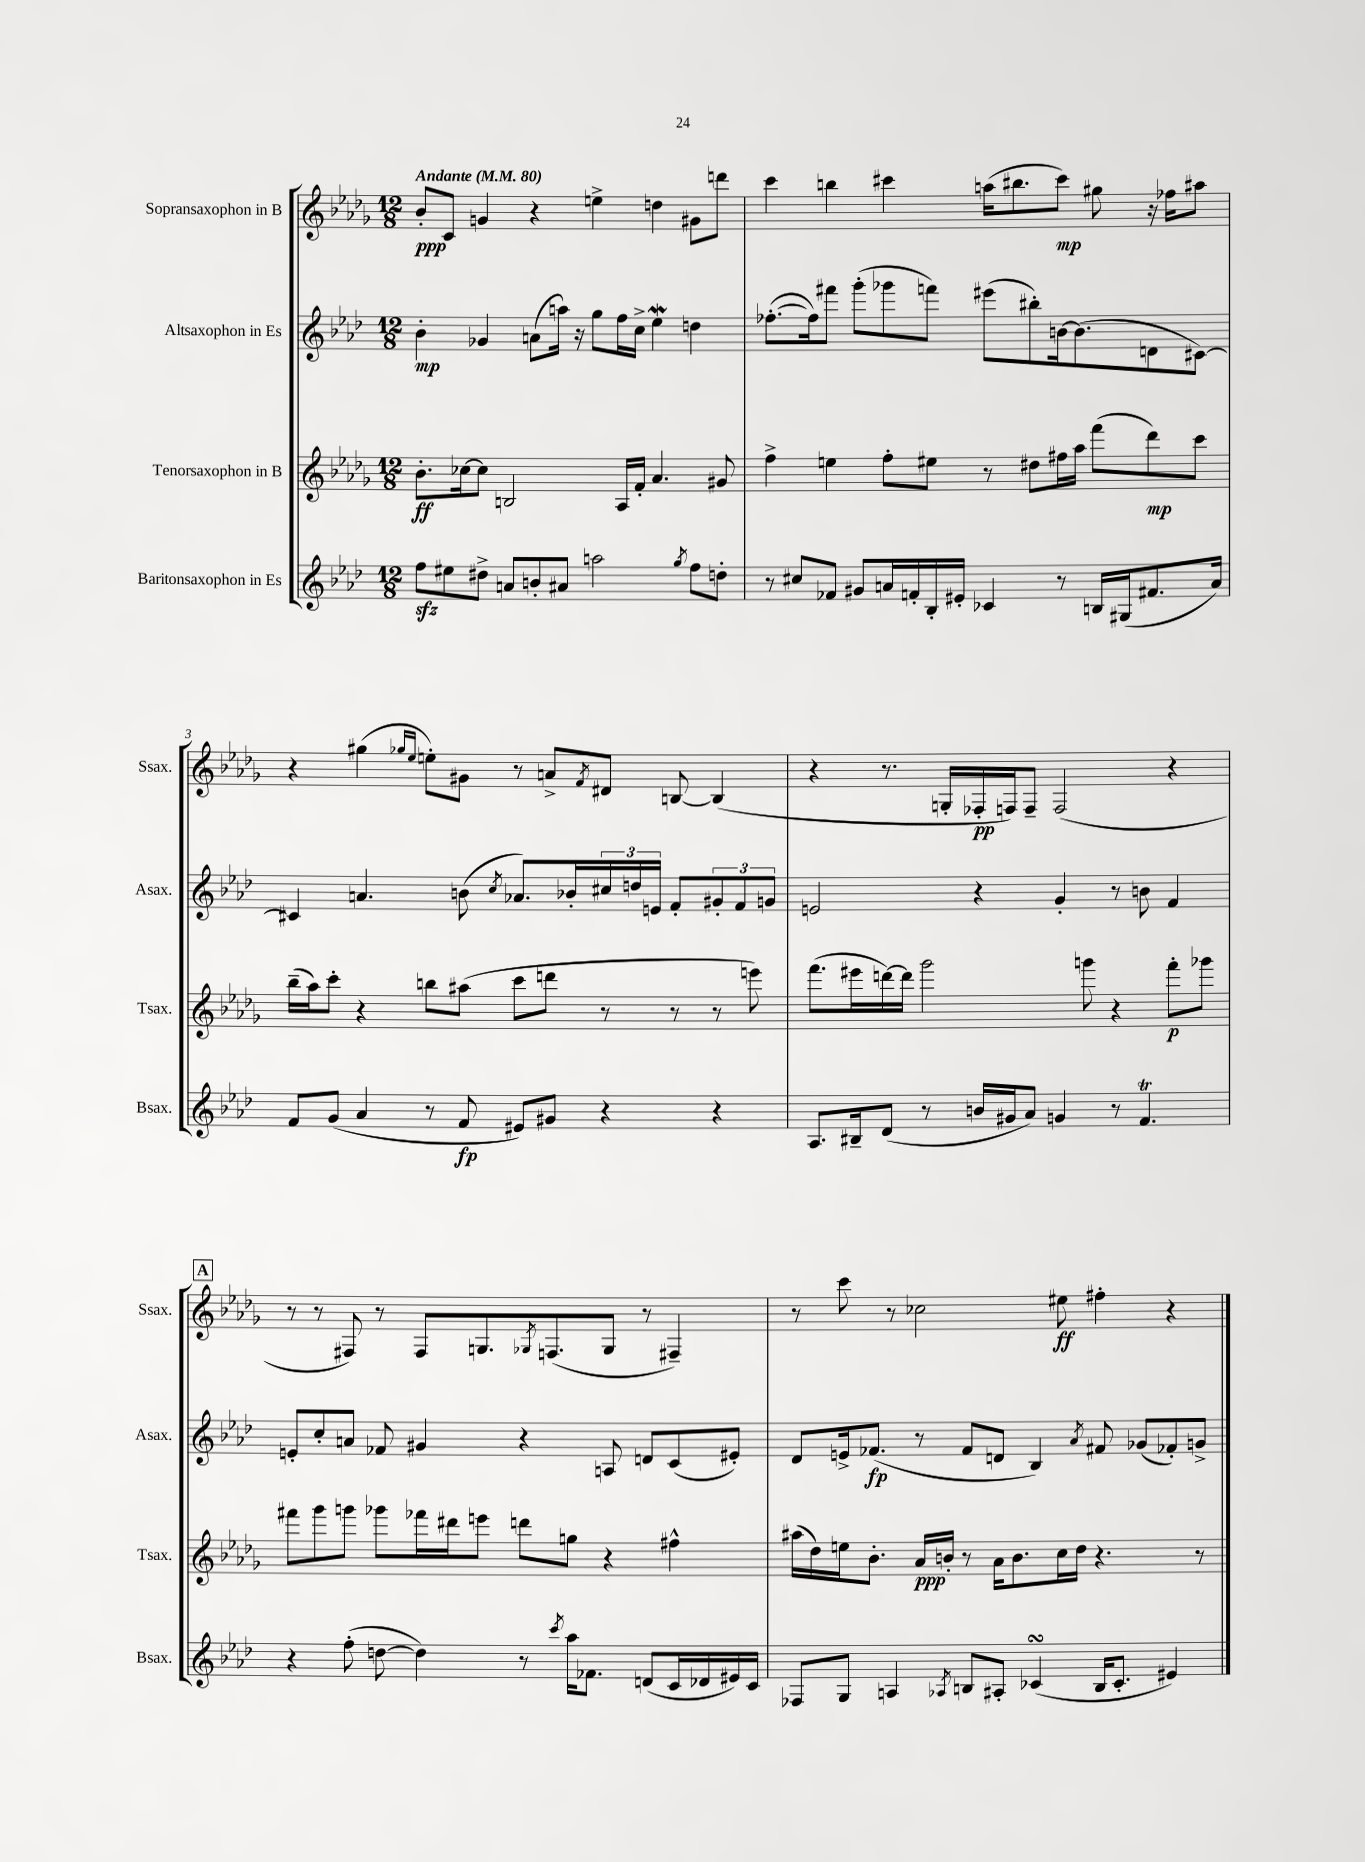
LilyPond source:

<<
\new StaffGroup <<
\new Staff = "s0" \with { instrumentName = "Sopransaxophon in B" shortInstrumentName = "Ssax." } {
    \clef treble \key des \major \numericTimeSignature \time 12/8 \tempo "Andante" 4 = 80
    bes'8-.\ppp c'8 g'4 r4 e''4-> d''4 gis'8 d'''8 |
    c'''4 b''4 cis'''4 a''16( bis''8. cis'''8\mp) gis''8 r16 fes''16 ais''8 |
    r4 gis''4( \grace { ges''16 ees''16 } e''8-.) gis'8 r8 a'8-> \acciaccatura { f'8 } dis'8 b8~ b4( |
    r4 r8. g16-. fes16-.\pp f16) f8-- f2( r4 |
    \mark \markup { \box "A" } r8 r8 fis8) r8 fis8 g8. \acciaccatura { ges8 } f8.( ges8 r8 fis4--) |
    r8 c'''8 r8 ces''2 eis''8\ff fis''4-. r4 \bar "|." |
}
\new Staff = "s1" \with { instrumentName = "Altsaxophon in Es" shortInstrumentName = "Asax." } {
    \clef treble \key aes \major \numericTimeSignature \time 12/8
    bes'4-.\mp ges'4 a'8( a''16) r16 g''8 f''16 c''16-> ees''4\mordent d''4 |
    fes''8.~-.( fes''16) fis'''8 g'''8-.( ges'''8 f'''8) eis'''8( bis''8-.) b'16~ b'8.( d'8 cis'8~) |
    cis'4 a'4. b'8( \acciaccatura { c''8 } aes'8.) bes'16-. \tuplet 3/2 { cis''16 d''16 e'16 } f'8-. \tuplet 3/2 { gis'8-. f'8 g'8 } |
    e'2 r4 g'4-. r8 b'8 f'4 |
    \mark \markup { \box "A" } e'8-. c''8-. a'8 fes'8 gis'4 r4 a8 d'8 c'8( eis'8-.) |
    des'8 e'16-> fes'8.\fp( r8 fes'8 d'8 bes4) \acciaccatura { aes'8 } fis'8 ges'8( fes'8-.) g'8-> \bar "|." |
}
\new Staff = "s2" \with { instrumentName = "Tenorsaxophon in B" shortInstrumentName = "Tsax." } {
    \clef treble \key des \major \numericTimeSignature \time 12/8
    bes'8.-.\ff ces''16~ ces''8 b2 aes16 f'16-. aes'4. gis'8 |
    f''4-> e''4 f''8-. eis''8 r8 dis''8 fis''16 aes''16 f'''8( des'''8\mp) c'''8 |
    bes''16--( aes''16) c'''8-. r4 b''8 ais''8( c'''8 d'''8 r8 r8 r8 e'''8) |
    f'''8.( eis'''16 d'''16~) d'''16 ges'''2 g'''8 r4 f'''8-.\p ges'''8 |
    \mark \markup { \box "A" } fis'''8 ges'''8 g'''8 ges'''8 fes'''16 dis'''16 e'''8 d'''8 g''8 r4 fis''4-^ |
    ais''16( des''16) e''16 bes'8.-. aes'16\ppp b'16-. r8 aes'16 b'8. c''16 des''16 r4. r8 \bar "|." |
}
\new Staff = "s3" \with { instrumentName = "Baritonsaxophon in Es" shortInstrumentName = "Bsax." } {
    \clef treble \key aes \major \numericTimeSignature \time 12/8
    f''8\sfz eis''8 dis''8-> a'8 b'8-. ais'8 a''2 \acciaccatura { g''8 } f''8 d''8-. |
    r8 cis''8 fes'8 gis'8 a'16 f'16-. bes16-. eis'16-. ces'4 r8 b16 gis16( fis'8. a'16) |
    f'8 g'8( aes'4 r8 f'8\fp eis'8) gis'8 r4 r4 |
    aes8. bis16-- des'8( r8 b'16 gis'16 aes'8) g'4 r8 f'4.\trill |
    \mark \markup { \box "A" } r4 f''8-.( d''8~ d''4) r8 \acciaccatura { c'''8 } aes''16 fes'8. d'8( c'16 des'16 eis'16) c'16 |
    fes8 g8 a4 \acciaccatura { aes8 } b8 ais8-. ces'4\turn( b16 ces'8.-. eis'4) \bar "|." |
}
>>
>>
